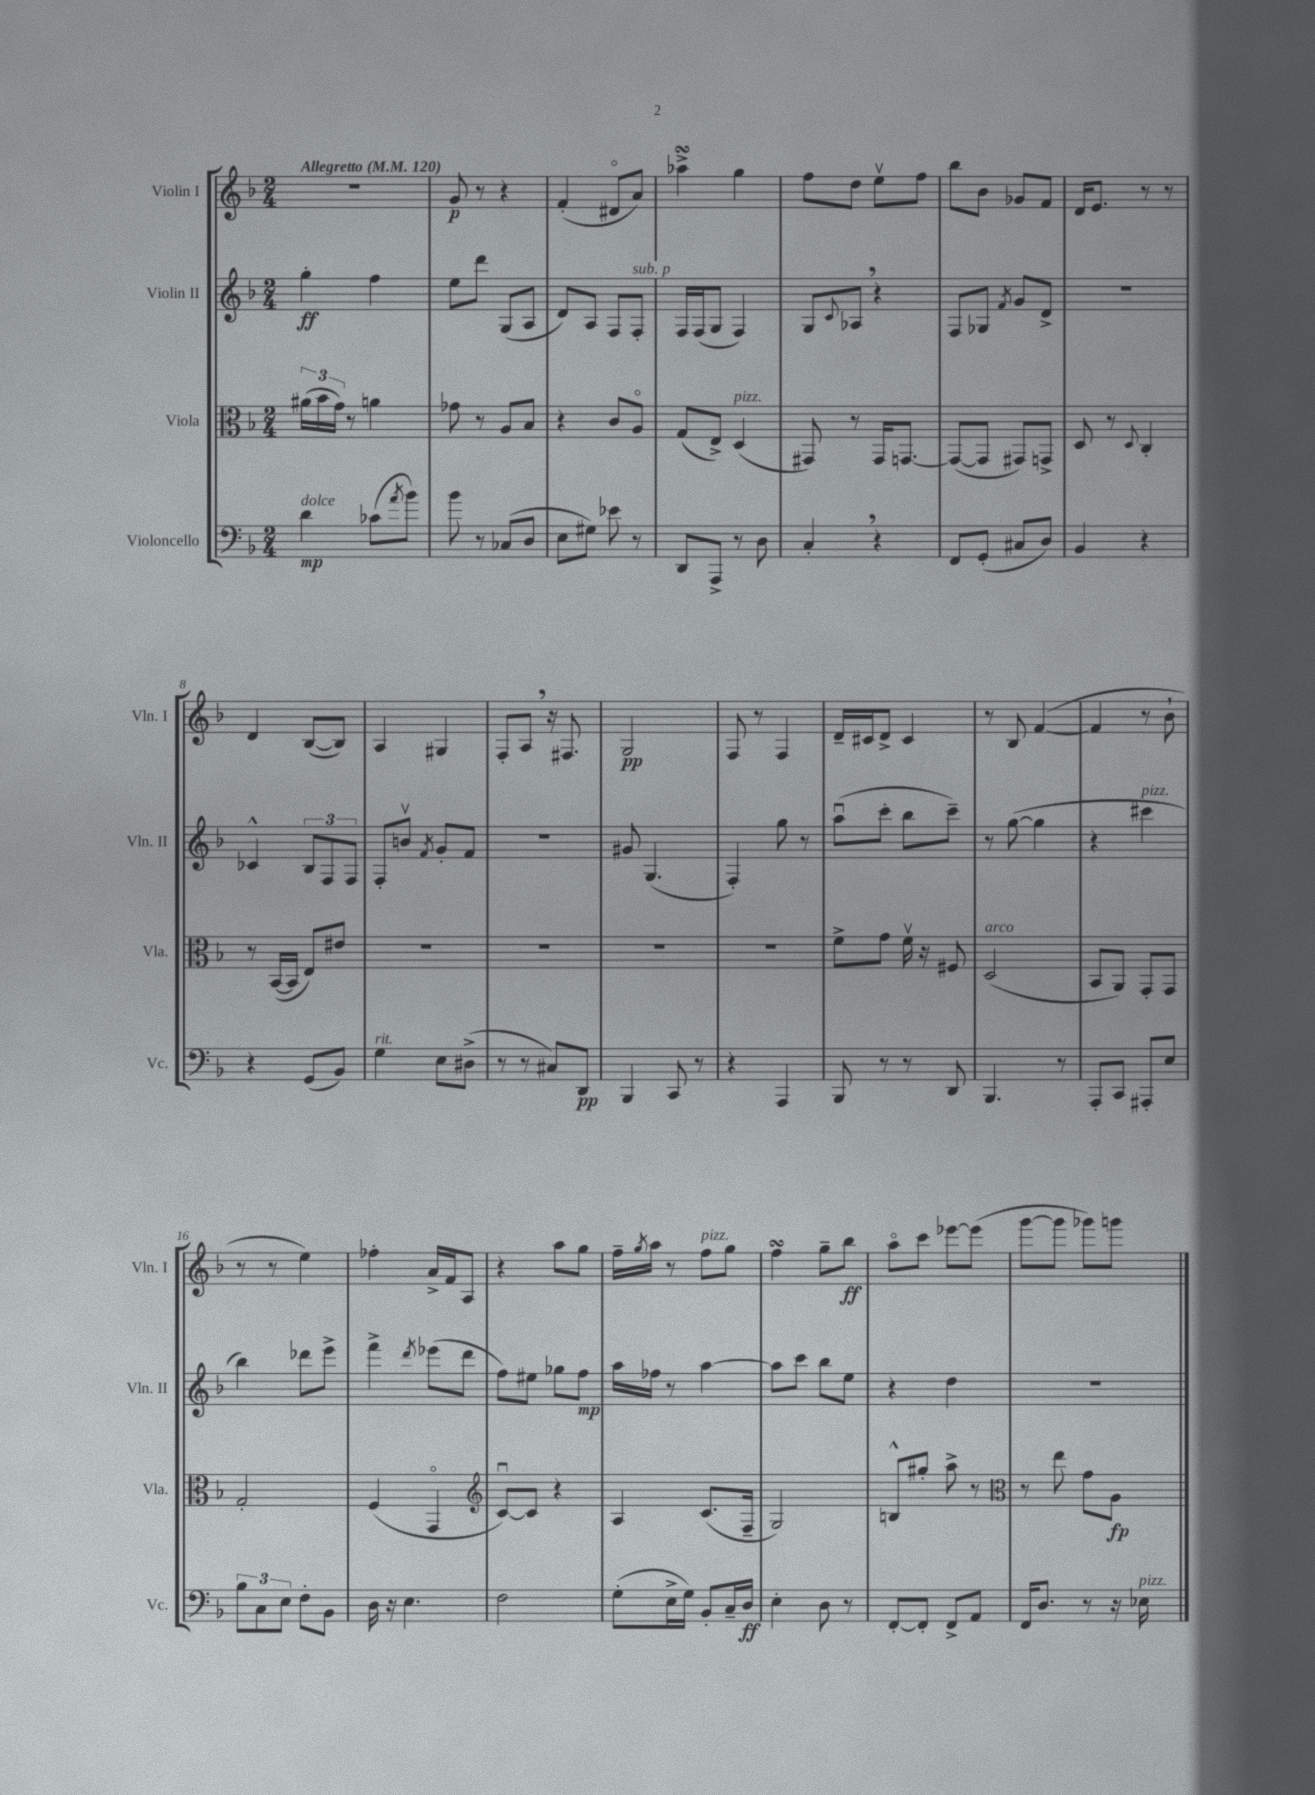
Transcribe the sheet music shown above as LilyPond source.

<<
\new StaffGroup <<
\new Staff = "s0" \with { instrumentName = "Violin I" shortInstrumentName = "Vln. I" } {
    \clef treble \key f \major \numericTimeSignature \time 2/4 \tempo "Allegretto" 4 = 120
    r2 |
    g'8\p r8 r4 |
    f'4-.( dis'8\flageolet a'8) |
    aes''4->\turn g''4 |
    f''8 d''8 e''8\upbow f''8 |
    bes''8 bes'8 ges'8 f'8 |
    d'16 e'8. r8 r8 |
    d'4 bes8~( bes8) |
    a4 gis4 |
    f8-. a8 \breathe r16 fis8. |
    g2\pp |
    f8 r8 f4 |
    d'16-- cis'16 d'8-> cis'4 |
    r8 bes8 f'4~( |
    f'4 r8 bes'8-! |
    r8 r8 e''4) |
    fes''4-. a'16-> f'16 a8 |
    r4 a''8 g''8 |
    f''16-- \acciaccatura { g''8 } a''16 r8 f''8^\markup { \italic "pizz." } g''8 |
    f''4\turn g''8-- bes''8\ff |
    a''8\flageolet c'''8 ees'''8~ ees'''8( |
    g'''8~ g'''8 ges'''8) g'''8 \bar "|." |
}
\new Staff = "s1" \with { instrumentName = "Violin II" shortInstrumentName = "Vln. II" } {
    \clef treble \key f \major \numericTimeSignature \time 2/4
    g''4-.\ff f''4 |
    e''8 d'''8 g8( a8 |
    d'8) a8 f8 f8-.^\markup { \italic "sub. p" } |
    f16 f16( g8 f4) |
    g8 \appoggiatura { c'8 } aes8 \breathe r4 |
    f8 ges8 \acciaccatura { f'8 } g'8 d'8-> |
    R2 |
    ces'4-^ \tuplet 3/2 { bes8 f8 f8 } |
    f8-. b'8\upbow \acciaccatura { f'8 } g'8-. f'8 |
    r2 |
    gis'8 g4.( |
    f4-.) g''8 r8 |
    a''8\downbow( c'''8-. bes''8 c'''8--) |
    r8 g''8~( g''4 |
    r4 cis'''4^\markup { \italic "pizz." } |
    bes''4) des'''8 e'''8-> |
    f'''4-> \acciaccatura { d'''8 } ees'''8( d'''8 |
    f''8) eis''8 ges''8 f''8\mp |
    a''16 fes''16 r8 a''4~ |
    a''8 c'''8 bes''8 e''8 |
    r4 d''4 |
    r2 \bar "|." |
}
\new Staff = "s2" \with { instrumentName = "Viola" shortInstrumentName = "Vla." } {
    \clef alto \key f \major \numericTimeSignature \time 2/4
    \tuplet 3/2 { ais'16( bes'16 g'16) } r8 a'4 |
    ges'8 r8 a8 bes8 |
    r4 c'8 a8\flageolet |
    g8( e8->) d4^\markup { \italic "pizz." }( |
    gis,8) r8 gis,16 g,8.~ |
    g,8~( g,8 gis,8) g,8-> |
    d8 r8 \appoggiatura { d8 } c4-. |
    r8 bes,16~( bes,16 e8) eis'8 |
    R2 |
    R2 |
    R2 |
    R2 |
    f'8-> g'8 f'16\upbow r16 fis8 |
    d2^\markup { \italic "arco" }( |
    bes,8 a,8) g,8-. g,8 |
    g2-. |
    f4( g,4\flageolet |
    \clef treble c'8~\downbow) c'8 r4 |
    a4 c'8.( f16-- |
    g2) |
    b8-^ gis''8-. a''8-> r8 |
    \clef alto r8 e''8 g'8 a8\fp \bar "|." |
}
\new Staff = "s3" \with { instrumentName = "Violoncello" shortInstrumentName = "Vc." } {
    \clef bass \key f \major \numericTimeSignature \time 2/4
    d'4\mp^\markup { \italic "dolce" } ces'8( \acciaccatura { a'8 } bes'8) |
    bes'8 r8 ces8( d8 |
    e8 gis8) ees'8 r8 |
    d,8 a,,8-> r8 d8 |
    c4-. \breathe r4 |
    f,8 g,8-.( cis8 d8) |
    bes,4 r4 |
    r4 g,8( bes,8) |
    g4^\markup { \italic "rit." } e8 dis8->( |
    r8 r8 cis8) d,8\pp |
    bes,,4 c,8 r8 |
    r4 a,,4 |
    bes,,8 r8 r8 d,8 |
    bes,,4. r8 |
    a,,8-. c,8 ais,,8-. e8 |
    \tuplet 3/2 { bes8 c8 e8 } f8-. bes,8 |
    d16 r16 e4. |
    f2 |
    g8-.( e16-> g16) bes,8-. c16-- d16\ff |
    e4-. d8 r8 |
    f,8~-. f,8-. f,8-> a,8 |
    f,16 d8. r8 r16 ees16^\markup { \italic "pizz." } \bar "|." |
}
>>
>>
